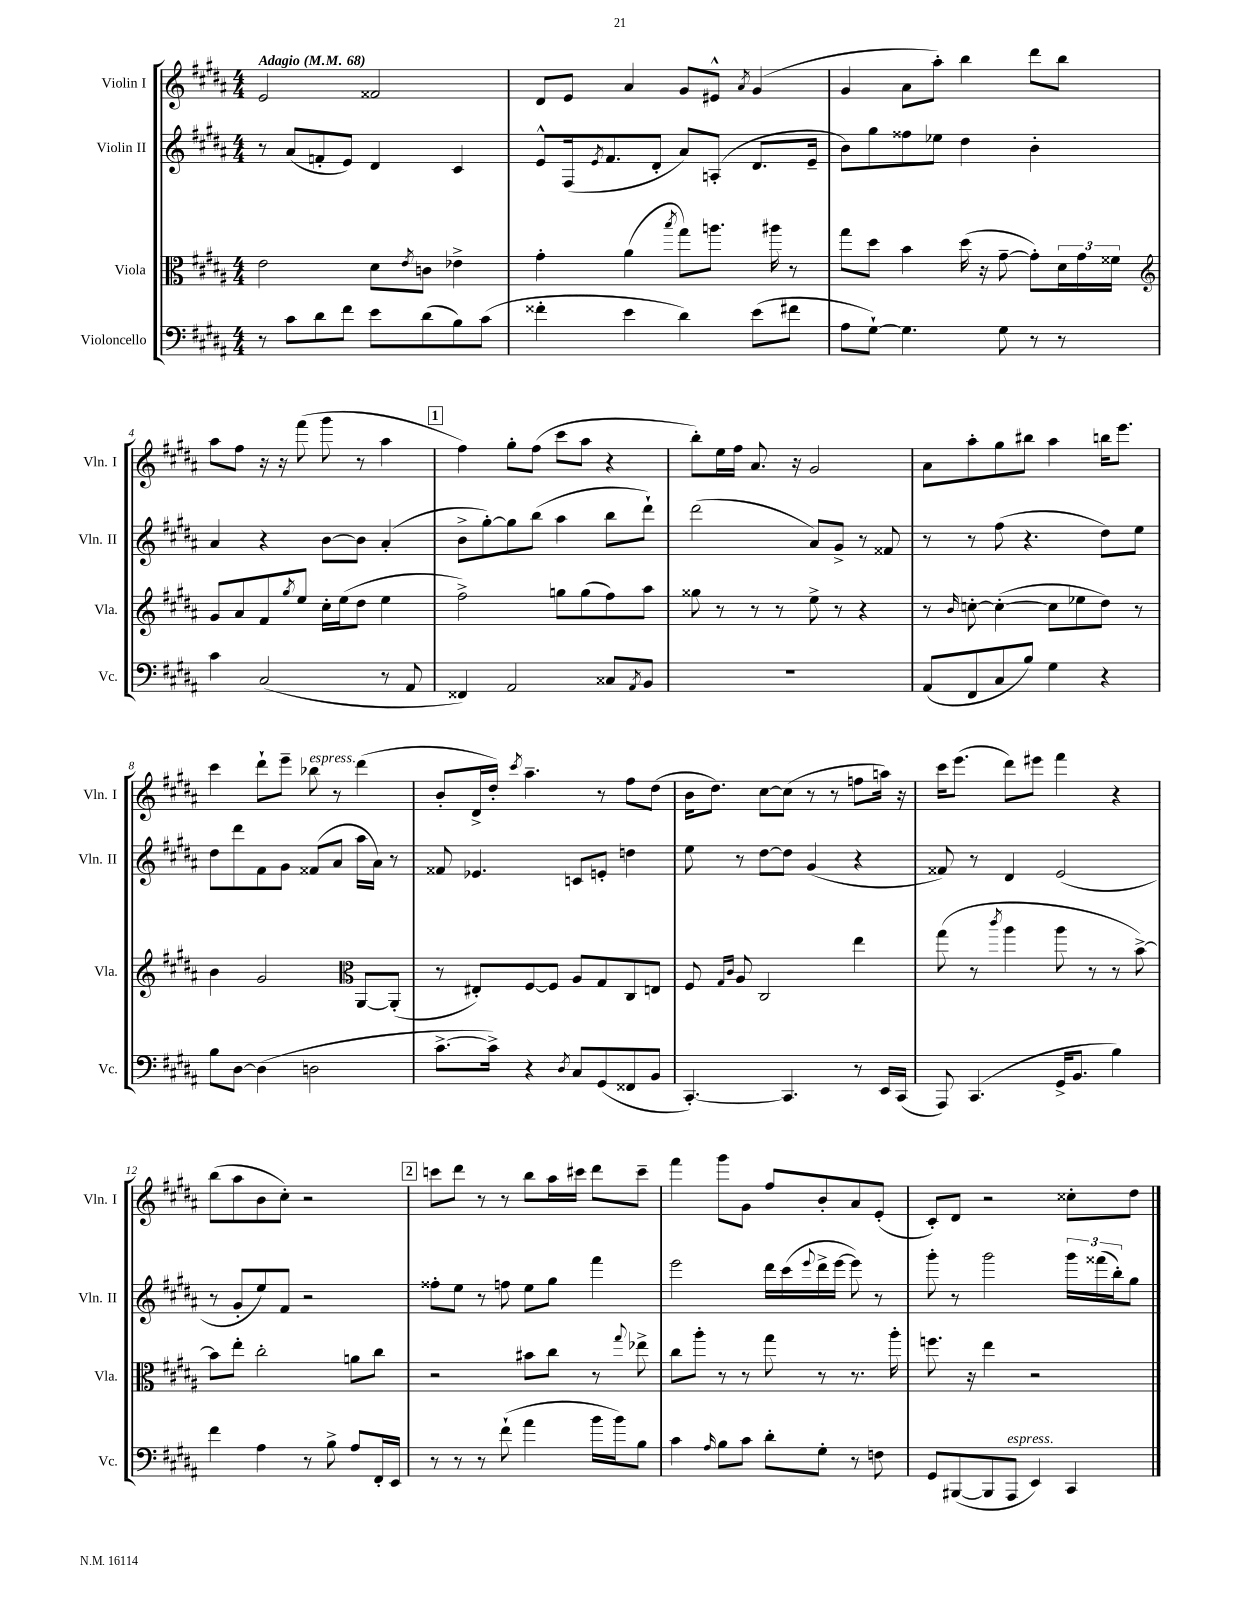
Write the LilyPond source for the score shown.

<<
\new StaffGroup <<
\new Staff = "s0" \with { instrumentName = "Violin I" shortInstrumentName = "Vln. I" } {
    \clef treble \key b \major \numericTimeSignature \time 4/4 \tempo "Adagio" 4 = 68
    e'2 fisis'2 |
    dis'8 e'8 ais'4 gis'8 eis'8-^ \acciaccatura { ais'8 } gis'4( |
    gis'4 ais'8 ais''8-.) b''4 dis'''8 b''8 |
    ais''8 fis''8 r16 r16 fis'''8( gis'''8 r8 ais''4 |
    \mark \markup { \box "1" } fis''4) gis''8-. fis''8( cis'''8 ais''8 r4 |
    b''8-.) e''16 fis''16 ais'8. r16 gis'2 |
    ais'8 ais''8-. gis''8 bis''8 ais''4 b''16 e'''8. |
    cis'''4 dis'''8-! e'''8-- bes''8^\markup { \italic "espress." } r8 dis'''4( |
    b'8-. dis'16-> dis''16-.) \acciaccatura { cis'''8 } ais''4.-- r8 fis''8 dis''8( |
    b'16 dis''8.) cis''8~ cis''8( r8 r8 f''8 a''16) r16 |
    cis'''16 e'''8.( dis'''8) eis'''8 fis'''4 r4 |
    b''8( ais''8 b'8 cis''8-.) r2 |
    \mark \markup { \box "2" } c'''8 dis'''8 r8 r8 b''8 ais''16 cis'''16 dis'''8 cis'''8-- |
    fis'''4 gis'''8 gis'8 fis''8 b'8-. ais'8 e'8-.( |
    cis'8-.) dis'8 r2 cisis''8-. dis''8 \bar "|." |
}
\new Staff = "s1" \with { instrumentName = "Violin II" shortInstrumentName = "Vln. II" } {
    \clef treble \key b \major \numericTimeSignature \time 4/4
    r8 ais'8( f'8-. e'8) dis'4 cis'4 |
    e'8-^ fis16( \acciaccatura { e'8 } fis'8. dis'8-. ais'8) a8-.( dis'8. e'16-- |
    b'8) gis''8 fisis''8 ees''8 dis''4 b'4-. |
    ais'4 r4 b'8~ b'8 ais'4-.( |
    \mark \markup { \box "1" } b'8-> gis''8~-.) gis''8 b''8( ais''4 b''8 dis'''8-!) |
    dis'''2( ais'8) gis'8-> r8 fisis'8 |
    r8 r8 fis''8( r4. dis''8) e''8 |
    dis''8 dis'''8 fis'8 gis'8 fisis'8( ais'8 ais''16 ais'16) r8 |
    fisis'8 ees'4. c'8 e'8-. d''4 |
    e''8 r8 dis''8~ dis''8 gis'4( r4 |
    fisis'8) r8 dis'4 e'2( |
    r8 gis'8-. e''8) fis'8 r2 |
    \mark \markup { \box "2" } fisis''8-. e''8 r8 f''8 e''8 gis''8 fis'''4 |
    e'''2 dis'''16 cis'''16( \appoggiatura { e'''8 } dis'''16-> e'''16~ e'''8) r8 |
    gis'''8-. r8 gis'''2 \tuplet 3/2 { gis'''16 fisis'''16( b''16-.) } gis''8 \bar "|." |
}
\new Staff = "s2" \with { instrumentName = "Viola" shortInstrumentName = "Vla." } {
    \clef alto \key b \major \numericTimeSignature \time 4/4
    e'2 dis'8 \acciaccatura { e'8 } c'8 ees'4-> |
    gis'4-. ais'4( \acciaccatura { b''8 } gis''8) a''8. ais''16 r8 |
    gis''8 dis''8 b'4 dis''16( r16 gis'8~-- gis'8-.) \tuplet 3/2 { dis'16 gis'16 fisis'16 } |
    \clef treble gis'8 ais'8 fis'8 \acciaccatura { gis''8 } e''8 cis''16-. e''16( dis''8 e''4 |
    \mark \markup { \box "1" } fis''2->) g''8 g''8( fis''8) ais''8 |
    gisis''8 r8 r8 r8 e''8-> r8 r4 |
    r8 \grace { b'16 } c''8~-. c''4~-.( c''8 ees''8 dis''8) r8 |
    b'4 gis'2 \clef alto ais,8~ ais,8-.( |
    r8 eis8-.) fis8~ fis8 ais8 gis8 cis8 e8 |
    fis8 \grace { gis16 cis'16 } ais8 cis2 e''4 |
    gis''8( r8 \acciaccatura { cis'''8 } ais''4 ais''8 r8 r8 b'8~->) |
    b'8 e''8-. cis''2-. a'8 cis''8 |
    \mark \markup { \box "2" } r2 bis'8 cis''8 r8 \appoggiatura { gis''8 } ees''8-> |
    cis''8 ais''8-. r8 r8 gis''8 r8 r8. ais''16-. |
    f''8. r16 e''4 r2 \bar "|." |
}
\new Staff = "s3" \with { instrumentName = "Violoncello" shortInstrumentName = "Vc." } {
    \clef bass \key b \major \numericTimeSignature \time 4/4
    r8 cis'8 dis'8 fis'8 e'8 dis'8( b8) cis'8( |
    fisis'4-. e'4 dis'4) e'8( fis'8 |
    ais8 gis8~-!) gis4. gis8 r8 r8 |
    cis'4 cis2( r8 ais,8 |
    \mark \markup { \box "1" } fisis,4) ais,2 cisis8 \acciaccatura { ais,8 } b,8 |
    R1 |
    ais,8( fis,8 cis8 b8) gis4 r4 |
    b8 dis8~ dis4( d2 |
    cis'8.~-> cis'16->) r4 \acciaccatura { dis8 } cis8 gis,8( fisis,8 b,8 |
    cis,4.~-.) cis,4. r8 e,16 cis,16( |
    ais,,8) cis,4.( gis,16-> b,8. b4) |
    fis'4 ais4 r8 b8-> ais8 fis,16-. e,16 |
    \mark \markup { \box "2" } r8 r8 r8 fis'8-!( ais'4 b'16 b'16) b8 |
    cis'4 \grace { ais16 } b8 cis'8 dis'8-. gis8-. r8 f8 |
    gis,8 bis,,8~( bis,,8 ais,,8^\markup { \italic "espress." } e,4) cis,4 \bar "|." |
}
>>
>>
